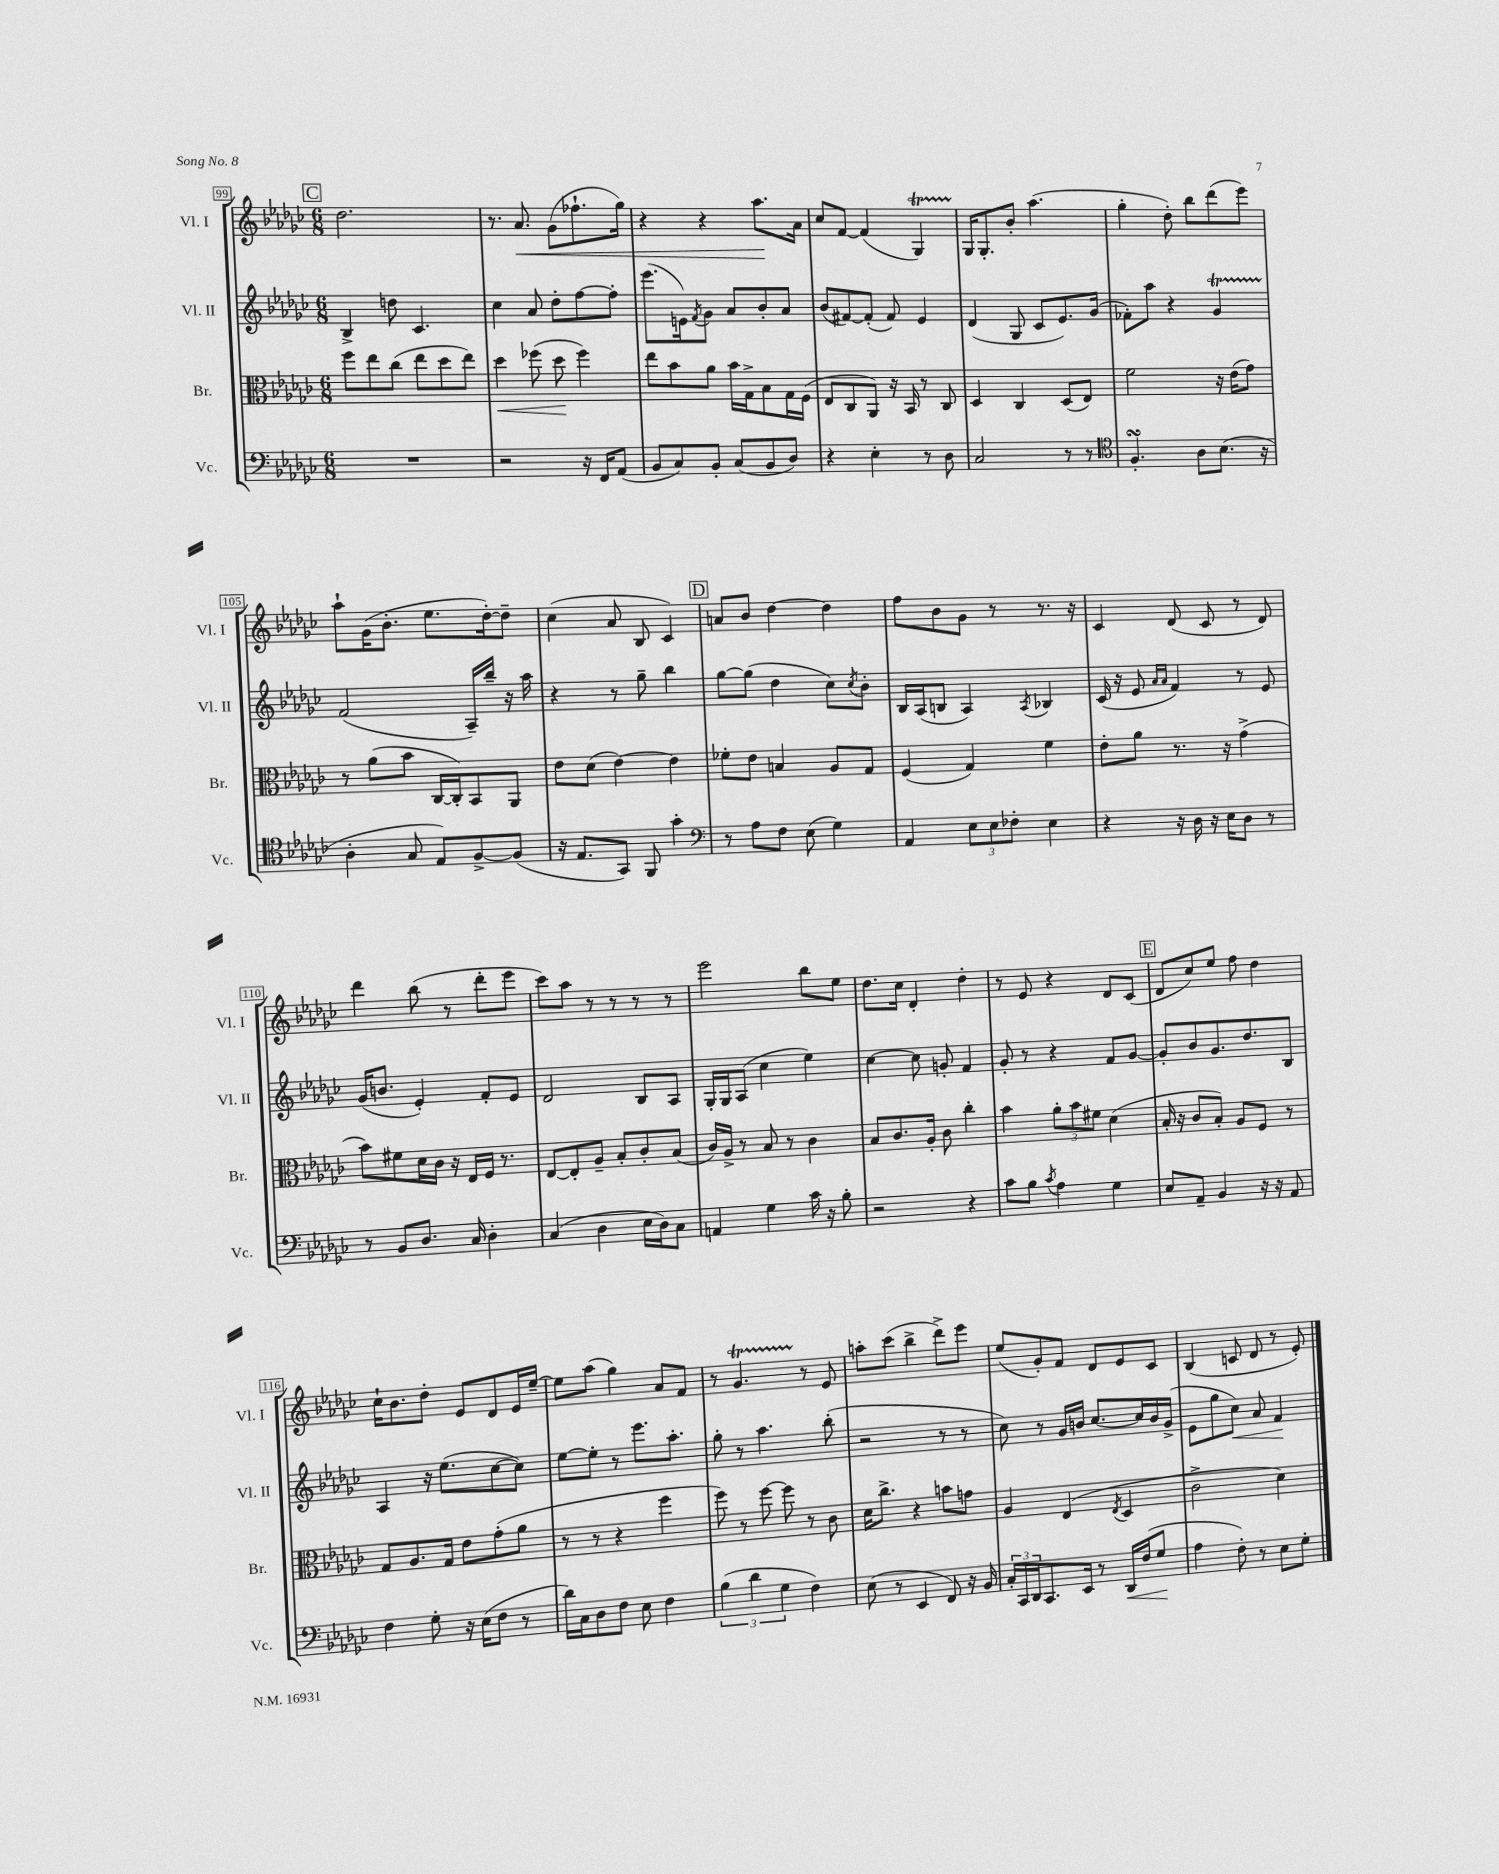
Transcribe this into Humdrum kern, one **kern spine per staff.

**kern	**kern	**kern	**kern
*staff4	*staff3	*staff2	*staff1
*clefF4	*clefC3	*clefG2	*clefG2
*k[b-e-a-d-g-c-]	*k[b-e-a-d-g-c-]	*k[b-e-a-d-g-c-]	*k[b-e-a-d-g-c-]
*M6/8	*M6/8	*M6/8	*M6/8
2.r	8ff\L	4B-^/	2.dd-\
.	8ee-\	.	.
.	(8cc-\J	8dd\	.
.	8ee-\L	4.c-/	.
.	8dd-\	.	.
.	8ee-\J)	.	.
=	=	=	=
2r	4dd-\	4cc-\	8.r
.	.	.	8.a-/
.	(8ff-\	8a-/	.
.	8dd-\	8dd-'\L	(8g-\L
16r	4ff-\)	[8ff\	8.ff-`\
16FF/LK	.	.	.
(8AA-/J	.	8ff'\]J	.
.	.	.	16gg-\Jk)
=	=	=	=
8BB-/L	8ee-\L	(8.eee-\L	4r
8C-/)	8b-\	.	.
.	.	16e\k)	.
.	.	8qf/	.
8BB-'/J	8a-\J	8g-\J	4r
(8C-/L	16b-\LL	8a-/L	.
.	16G-^\J	.	.
8BB-/	8B-\	8b-'/	8.aa-\L
8D-/J)	16G-\L	8a-/J	.
.	(16F\JJ	.	16a-\Jk
=	=	=	=
4r	8E-/L	(8b-/L	8cc-/L
.	8C-/	[8f#/)	[8f/J
4E-'\	8AA-/J)	(8f#'/]J	(4f/]
.	16r	8f#/)	.
.	16BB-/	.	.
8r	8r	4e-/	4G-/)
8D-\	8C-/	.	.
=	=	=	=
2C-/	4D-/	(4d-/	16G-/LK
.	.	.	8.G-'/
.	4C-/	8G-/	8b-'/J
.	.	8c-/L	(4.aa-\
8r	(8D-/L	8.e-/)	.
8r	8E-/J)	.	.
.	.	(16g-/Jk	.
=	=	=	=
*clefC4	*	*	*
4.F'/	2f\	8f-'\L)	4gg-'\
.	.	8aa-\J	.
.	.	4r	8dd-'\)
8A-\L	.	.	8bb-\L
(8.B-\J	16r	4g-/	(8ddd-\
.	(16e-\LK	.	.
.	8g-\J)	.	8eee-\J)
16r	.	.	.
=	=	=	=
4A-'\	8r	(2f/	8aa-`\L
.	(8a-\L	.	(16g-\K
.	.	.	8.b-'\J
8G-/	8b-\J	.	.
8E-/L)	[16C-/LL	.	8.ee-\L
.	16C-'/]J)	.	.
[8F^/	8BB-/	16A-~/LL)	.
.	.	16bb-~/JJ	[16dd-'\k)
(8F/]J	8AA-/J	16r	8dd-~\]J
.	.	16aa-\	.
=	=	=	=
16r	8e-\L	4r	(4cc-\
8.E-/L	.	.	.
.	(8d-\J	.	.
8GG-/J)	[4e-\)	8r	8a-/
8FF/	.	8gg-~\	8B-/
4g-'\	4e-\]	4bb-\	4c-/)
=	=	=	=
*clefF4	*	*	*
8r	8f-'\L	[8gg-\L	8a/L
8A-\L	8e-\J	(8gg-\]J	8b-/J
8F\J	4B/	4dd-\	[4dd-\
(8E-\	.	.	.
4G-\)	8A-/L	8cc-\L)	4dd-\]
.	.	8qcc-/	.
.	8G-/J	8b-'\J	.
=	=	=	=
4AA-/	(4F/	16B-/LL	8ff\L
.	.	(16A-/J	.
.	.	8B/J	8b-\
12E-\L	4G-/)	4A-/)	8g-\J
12E-\	.	.	.
.	.	.	8r
12F-'\J	.	.	.
.	.	8qA-/	.
4E-\	4f\	4B-/	8.r
.	.	.	16r
=	=	=	=
4r	8e-'\L	(16c-/	4c-/
.	.	16r	.
.	8a-\J	8e-/	.
.	.	16qqa-/LL	.
.	.	16qqa-/JJ	.
16r	8.r	4f/)	(8d-/
16D-\	.	.	.
16r	.	.	8c-/
16E-\LK	16r	.	.
8D-\J	(4g-^\	8r	8r
8r	.	8e-/	8d-/)
=	=	=	=
8r	8b-\L)	(16g-/LK	4ddd-\
.	.	8.b/J	.
8BB-/L	8f#\	.	.
8.D-/J	16d-\L	4e-'/)	(8bb-\
.	16c-\JJ	.	.
.	16r	.	8r
16C-/	16E-/LL	.	.
4D-'\	16F/JJ	8f'/L	8ddd-'\L
.	8.r	.	.
.	.	8e-/J	8eee-\J
=	=	=	=
(4C-/	[8E-/L	2d-/	8ccc-\L)
.	8E-'/]	.	8aa-\J
4D-\	8A-~/J	.	8r
.	8B-'/L	.	8r
16E-\LL	8c-'/	8B-/L	8r
16D-\J)	.	.	.
8C-\J	(8B-/J	8A-/J	8r
=	=	=	=
4AA/	16c-/LL)	16G-'/LL	2eee-\
.	16A-^/JJ	16G-/J	.
.	8r	(8A-/J	.
4G-\	8B-/	4cc-\	.
.	8r	.	.
16c-\	4c-\	4ee-\)	8bb-\L
16r	.	.	.
8B-'\	.	.	8ee-\J
=	=	=	=
2r	8B-/L	[4cc-\	8.dd-\L
.	8.c-/	.	.
.	.	.	16cc-\Jk
.	.	8cc-\]	4d-'/
.	16A-'/Jk	.	.
.	8c-\	8g'/	.
4r	4cc-'\	4f/	4dd-'\
=	=	=	=
8c-\L	4b-\	8g-'/	8r
8B-\J	.	8r	8e-/
8qc-/	.	.	.
4A-\	12a-'\L	4r	4r
.	12b-\	.	.
.	12f#\J	.	.
4G-\	(4d-\	8f/L	8d-/L
.	.	[8g-/J	(8c-/J
=	=	=	=
8E-/L	16B-'/	8g-'/]L	8d-/L
.	16r	.	.
8AA-~/J	8c-/L	8b-/	8cc-/)
4BB-/	8B-'/J)	8.g-/	8ee-/J
.	8A-/L	.	8ff\
.	.	8.dd-/	.
16r	8F/J	.	4dd-\
16r	.	.	.
8AA-/	8r	8B-/J	.
=	=	=	=
4F\	8G-/L	4A-/	16cc-`\LK
.	.	.	8.b-\
.	8.A-/	.	.
8G-'\	.	16r	8dd-'\J
.	16G-/Jk	(8.ee-\L	.
16r	8e-\L	.	8e-/L
(16E-\LK	.	.	.
8F\J	(8g-'\	[8cc-\	8d-/
8r	8a-\J	8cc-\]J)	16e-/L
.	.	.	[16ee-~/JJ
=	=	=	=
16d-\LL)	8r	[8ee-\L	8ee-\]L
16C-\J	.	.	.
8D-\	8r	8ee-'\]J	(8aa-\J
8F\J	4r	8r	4gg-\)
8E-\	.	8.eee-\L	.
4F\	4ff\	.	8a-/L
.	.	8.aa-'\J	.
.	.	.	8f/J
=	=	=	=
(6B-\	8ff\)	8gg-'\	8r
.	8r	8r	4.g-/
6d-\	.	.	.
.	[8ff\	4.aa-\	.
6G-\	.	.	.
.	8ff\]	.	.
4F\)	8r	.	8r
.	8c-\	(8bb-'\	8e-/
=	=	=	=
(8E-\	16d-\LK	2r	8aa'\L
.	8.cc-^\J	.	.
8r	.	.	(8ccc-\J
4EE-/	4r	.	4bb-^\
8FF/)	8b\L	8r	8ddd-^\L)
16r	8g\J	8r	8eee-\J
16BB-/	.	.	.
=	=	=	=
24C-'/LL	4A-/	8cc-\)	(8ee-/L
24CC-/	.	.	.
24DD-/J	.	.	.
8.CC-/	.	8r	8g-'/)
.	(4E-/	16g-/LL	8f/J
16EE-/Jk	.	16b/JJ	.
8r	.	[8.cc-/L	8d-/L
.	8qE-/	.	.
16DD-/LL	4D-/	.	8e-/
(16F/J	.	16cc-/]L	.
8G-/J	.	16b/	8c-/J
.	.	(16g-^/JJ	.
=	=	=	=
4A-\	2c-^\	8e-\L	(4B-/
.	.	8gg-\	.
8F'\)	.	8cc-\J)	8c/
8r	.	8a-/	8d-/
8E-\L	4d-\)	4f/	8r
8G-'\J	.	.	8e-'/)
==	==	==	==
*-	*-	*-	*-
